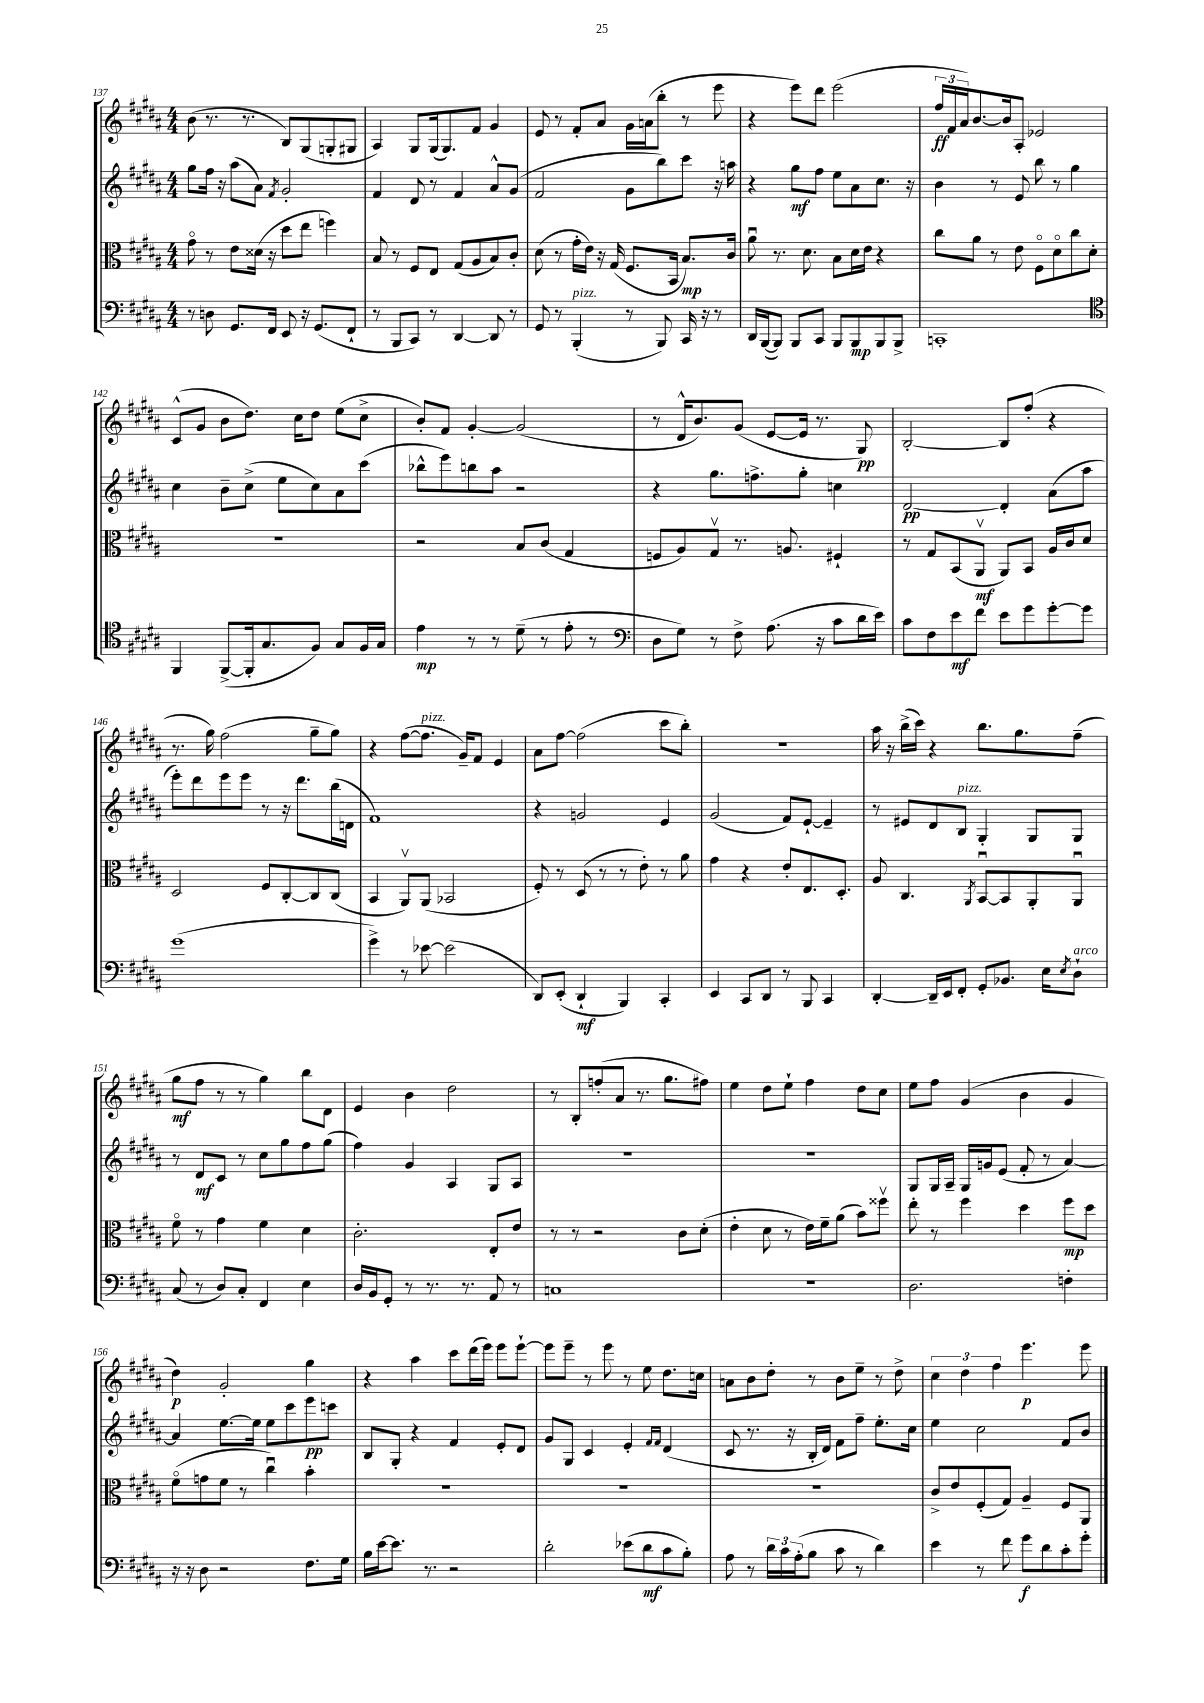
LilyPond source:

<<
\new StaffGroup <<
\new Staff = "s0" {
    \clef treble \key b \major \numericTimeSignature \time 4/4
    b'8( r8. r8. b8) gis8( g8-. gis8 |
    ais4) gis8 gis16( gis8.) fis'8 gis'4 |
    e'8 r8 fis'8-. ais'8 gis'16 a'16( b''8-. r8 e'''8 |
    r4 e'''8) dis'''8 e'''2( |
    \tuplet 3/2 { fis''16\ff fis'16 ais'16) } b'8.~ b'16 ais8-. ees'2 |
    cis'8-^( gis'8 b'8 dis''8.) cis''16 dis''8 e''8( cis''8-> |
    b'8-.) fis'8 gis'4~-. gis'2( |
    r8 dis'16-^ b'8.) gis'8( e'8~ e'16 r8. gis8\pp) |
    b2~-. b8 fis''8-.( r4 |
    r8. gis''16) fis''2( gis''8-- gis''8) |
    r4 fis''8~( fis''8.^\markup { \italic "pizz." } gis'16--) fis'8 e'4 |
    ais'8 fis''8~ fis''2( cis'''8 b''8-.) |
    R1 |
    ais''16 r16 b''16->( cis'''16) r4 b''8. gis''8. fis''8--( |
    gis''8\mf fis''8 r8 r8 gis''4) b''8 dis'8 |
    e'4 b'4 dis''2 |
    r8 b8-. f''8-.( ais'8 r8. gis''8. fis''8) |
    e''4 dis''8 e''8-! fis''4 dis''8 cis''8 |
    e''8 fis''8 gis'4( b'4 gis'4 |
    dis''4\p) gis'2-. gis''4 |
    r4 ais''4 cis'''8 dis'''16( e'''16) e'''8 e'''8~-! |
    e'''8 e'''8-- r8 e'''8 r8 e''8 dis''8. c''16 |
    a'8 b'8 dis''8-. r8 b'8 e''8-- r8 dis''8-> |
    \tuplet 3/2 { cis''4 dis''4 fis''4 } e'''4.\p e'''8 \bar "|." |
}
\new Staff = "s1" {
    \clef treble \key b \major \numericTimeSignature \time 4/4
    gis''8 fis''16 r16 ais''8( ais'8) \acciaccatura { fis'8 } gis'2-. |
    fis'4 dis'8 r8 fis'4 ais'8-^ gis'8( |
    fis'2 gis'8 b''8) cis'''8 r16 a''16 |
    r4 gis''8\mf fis''8 e''8 ais'8 cis''8. r16 |
    b'4 r8 e'8 b''8 r8 gis''4 |
    cis''4 b'8-- cis''8->( e''8 cis''8) ais'8 cis'''8( |
    bes''8-^ e'''8) b''8 ais''8 r2 |
    r4 gis''8. f''8.-> gis''8-. c''4 |
    dis'2~\pp dis'4-. ais'8( ais''8 |
    e'''8-.) dis'''8 e'''8 e'''8 r8 r16 dis'''8. b''16( d'16 |
    fis'1) |
    r4 g'2 e'4 |
    gis'2( fis'8) e'8~-! e'4-- |
    r8 eis'8 dis'8 b8^\markup { \italic "pizz." } gis4-. gis8 gis8 |
    r8 dis'8\mf cis'8 r8 cis''8 gis''8 fis''8 gis''8( |
    fis''4) gis'4 ais4 gis8 ais8 |
    R1 |
    R1 |
    gis8 gis16 ais16-- gis16 g'16 e'8( fis'8-. r8 ais'4~) |
    ais'4 e''8.~ e''16 e''8 cis'''8 e'''8\pp c'''8 |
    b8 gis8-. r4 fis'4 e'8-. dis'8 |
    gis'8 gis8 cis'4 e'4-. \grace { fis'16 fis'16 } dis'4( |
    cis'8 r8. r16 b16-. dis'16) fis'8 fis''8-- e''8.-. cis''16 |
    e''4 cis''2 fis'8 b'8 \bar "|." |
}
\new Staff = "s2" {
    \clef alto \key b \major \numericTimeSignature \time 4/4
    gis'8\flageolet r8 e'8 disis'16( r16 dis''8 e''8 f''4) |
    b8 r8 fis8 e8 gis8( ais8 b8) cis'8-. |
    dis'8( r8 gis'16-. e'16) r16 gis16( fis8. b,16 b8.\mp) cis'16 |
    ais'8\downbow r8. dis'8. b8 dis'16 e'16 r4 |
    cis''8 ais'8 r8 e'8 fis8\flageolet dis'8\flageolet cis''8 dis'8-. |
    r1 |
    r2 b8 cis'8( gis4 |
    f8 ais8) gis8\upbow r8. a8. fis4-! |
    r8 gis8 b,8( ais,8\upbow\mf ais,8) b,8 ais16 cis'16 dis'8 |
    dis2 fis8 cis8~-. cis8 cis8( |
    b,4 ais,8\upbow) ais,8( bes,2 |
    fis8-.) r8 dis8( r8 r8 e'8-.) r8 ais'8 |
    gis'4 r4 e'8-. e8. dis8.-. |
    ais8 cis4. \acciaccatura { ais,8 } b,8~\downbow b,8 ais,8-. ais,8\downbow |
    fis'8\flageolet r8 gis'4 fis'4 dis'4 |
    cis'2.-. e8-. e'8 |
    r8 r8 r2 cis'8 dis'8-.( |
    e'4-. dis'8 r8 e'16) fis'16-- ais'8( b'8) fisis''8\upbow |
    e''8-. r8 fis''4 dis''4 fis''8\mp dis''8 |
    fis'8\flageolet( g'8 fis'8 r8 cis''4\downbow) b'4-. |
    R1 |
    R1 |
    R1 |
    cis'8-> e'8 fis8-.( gis8) ais4-- fis8 ais,8 \bar "|." |
}
\new Staff = "s3" {
    \clef bass \key b \major \numericTimeSignature \time 4/4
    r8 d8 gis,8. fis,16 e,8 r16 gis,8.( fis,8-! |
    r8 b,,8 cis,8) r8 dis,4~ dis,8 r8 |
    gis,8 r8 b,,4-.^\markup { \italic "pizz." }( r8 b,,8) cis,16 r16 r8 |
    dis,16 b,,16~( b,,8) b,,8 cis,8 b,,8 b,,8\mp b,,8 b,,8-> |
    c,1-. |
    \clef tenor fis,4 fis,8~->( fis,16-. gis8. fis8) gis8 fis16 gis16 |
    e'4\mp r8 r8 dis'8--( r8 e'8-. r8 |
    \clef bass dis8 gis8) r8 fis8-> ais8.( r16 cis'8 dis'16 e'16) |
    cis'8 fis8 e'8\mf fis'8 e'8 gis'8 gis'8~-. gis'8 |
    gis'1( |
    gis'4->) r8 ees'8~ ees'2( |
    dis,8) e,8-.( dis,4-!\mf b,,4) cis,4-. |
    e,4 cis,8 dis,8 r8 b,,8 cis,4 |
    dis,4~-. dis,16-- e,16 fis,8-. gis,8-. bes,8. e16 \acciaccatura { e8 } dis8-!^\markup { \italic "arco" } |
    cis8( r8 dis8) cis8-. fis,4 e4 |
    dis16 b,16 gis,8-. r8 r8. r8. ais,8 r8 |
    c1 |
    R1 |
    dis2. f4-. |
    r16 r16 dis8 r2 fis8. gis16 |
    b16 e'16~ e'8. r8. r2 |
    dis'2-. ees'8( dis'8\mf cis'8 b8-.) |
    ais8 r8 \tuplet 3/2 { dis'16 cis'16 ais16-.( } b8 cis'8 r8 dis'4) |
    e'4 r8 fis'8 gis'8\f dis'8 cis'8-. gis'8-. \bar "|." |
}
>>
>>
\layout { \context { \Score currentBarNumber = #137 } }
